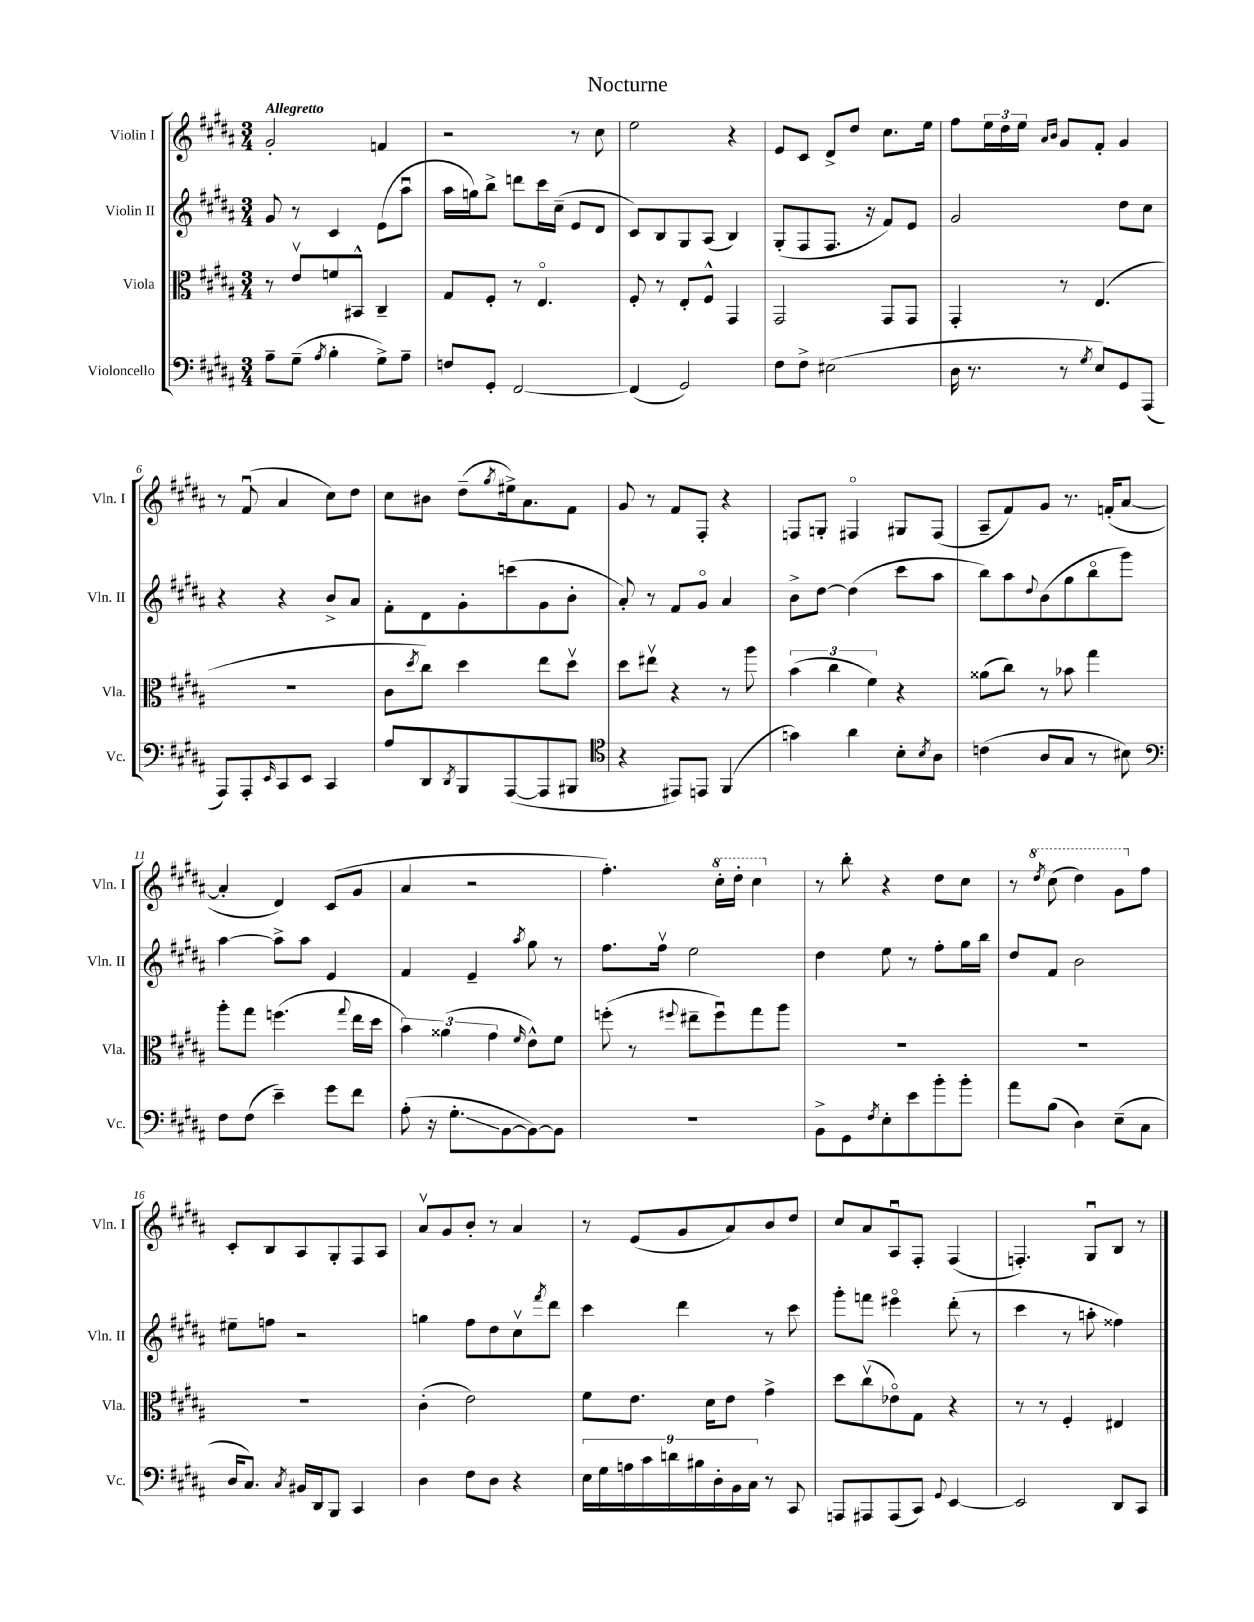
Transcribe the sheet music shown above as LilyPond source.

\header { title = "Nocturne" }
<<
\new StaffGroup <<
\new Staff = "s0" \with { instrumentName = "Violin I" shortInstrumentName = "Vln. I" } {
    \clef treble \key b \major \numericTimeSignature \time 3/4 \tempo "Allegretto"
    gis'2-. f'4 |
    r2 r8 cis''8 |
    e''2 r4 |
    e'8 cis'8 dis'8-> dis''8 cis''8. e''16 |
    fis''8 \tuplet 3/2 { e''16 dis''16 e''16 } \grace { ais'16 b'16 } gis'8 fis'8-. gis'4 |
    r8 fis'8\downbow( ais'4 cis''8) dis''8 |
    cis''8 bis'8 dis''8--( \acciaccatura { gis''8 } eis''16->) ais'8. fis'8 |
    gis'8 r8 fis'8 fis8-. r4 |
    f8 g8-. fis4\flageolet gis8 fis8( |
    ais8-- fis'8) gis'8 r8. f'16-.( ais'8~ |
    ais'4-. dis'4) cis'8( gis'8 |
    ais'4 r2 |
    fis''4.-.) \ottava #1 cis'''16-. dis'''16-. cis'''4 \ottava #0 |
    r8 b''8-. r4 dis''8 cis''8 |
    r8 \ottava #1 \acciaccatura { dis'''8 } cis'''8( dis'''4) gis''8 \ottava #0 fis''8 |
    cis'8-. b8 ais8 gis8-. fis8 ais8 |
    ais'8\upbow gis'8 b'8-. r8 ais'4 |
    r8 e'8( gis'8 ais'8) b'8 dis''8 |
    cis''8 ais'8 ais8\downbow fis8-. fis4( |
    f4.-.) gis8\downbow b8 r8 \bar "|." |
}
\new Staff = "s1" \with { instrumentName = "Violin II" shortInstrumentName = "Vln. II" } {
    \clef treble \key b \major \numericTimeSignature \time 3/4
    gis'8 r8 cis'4 e'8( ais''8\downbow |
    ais''16 g''16) b''8-> d'''8 cis'''16 cis''16--( e'8 dis'8 |
    cis'8) b8 gis8 ais8( b4) |
    gis8-.( fis8 fis8. r16 fis'8) e'8 |
    gis'2 dis''8 cis''8 |
    r4 r4 b'8-> ais'8 |
    fis'8-. dis'8 gis'8-. c'''8( gis'8 b'8-. |
    ais'8-.) r8 fis'8 gis'8\flageolet ais'4 |
    b'8-> dis''8~ dis''4( cis'''8 ais''8 |
    b''8) ais''8 \appoggiatura { dis''8 } b'8( gis''8 b''8\flageolet gis'''8) |
    ais''4~ ais''8-> ais''8 e'4 |
    fis'4 e'4-- \acciaccatura { ais''8 } gis''8 r8 |
    fis''8. fis''16\upbow e''2 |
    dis''4 e''8 r8 fis''8-. gis''16 b''16 |
    dis''8 fis'8 b'2 |
    eis''8-- f''8 r2 |
    g''4 fis''8 dis''8 cis''8\upbow \acciaccatura { fis'''8 } dis'''8 |
    cis'''4 dis'''4 r8 cis'''8 |
    gis'''8-. f'''8 eis'''4\flageolet dis'''8-.( r8 |
    cis'''4 r8 a''8-. fisis''4) \bar "|." |
}
\new Staff = "s2" \with { instrumentName = "Viola" shortInstrumentName = "Vla." } {
    \clef alto \key b \major \numericTimeSignature \time 3/4
    r8 e'8\upbow f'8 bis,8-^ cis4-- |
    gis8 fis8-. r8 e4.\flageolet |
    fis8-. r8 e8-. fis8-^ gis,4 |
    gis,2 gis,8 gis,8 |
    gis,4-. r8 e4.( |
    R2. |
    cis'8 \acciaccatura { dis''8 } cis''8) dis''4 e''8 dis''8\upbow |
    dis''8 eis''8\upbow r4 r8 ais''8 |
    \tuplet 3/2 { b'4( cis''4 fis'4) } r4 |
    aisis'8( cis''8) r8 bes'8 gis''4 |
    ais''8-. gis''8 f''4.( \appoggiatura { gis''8 } e''16 dis''16 |
    \tuplet 3/2 { b'4) aisis'4( gis'4 } \grace { fis'16 } e'8-^) fis'8 |
    f''8-.( r8 \appoggiatura { fis''8 } eis''8-- fis''8\downbow) gis''8 ais''8 |
    R2. |
    R2. |
    R2. |
    cis'4-.( e'2) |
    fis'8 e'8. dis'16 e'8 gis'4-> |
    dis''8 cis''8\upbow( ees'8\flageolet) gis8 r4 |
    r8 r8 fis4-. eis4 \bar "|." |
}
\new Staff = "s3" \with { instrumentName = "Violoncello" shortInstrumentName = "Vc." } {
    \clef bass \key b \major \numericTimeSignature \time 3/4
    ais8-- gis8--( \acciaccatura { ais8 } b4-. gis8->) ais8-- |
    f8 gis,8-. fis,2~ |
    fis,4( gis,2) |
    fis8 fis8-> eis2( |
    dis16 r8. r8 \acciaccatura { gis8 } e8) gis,8 ais,,8( |
    ais,,8) ais,,8-. \grace { e,16 } cis,8 e,8 cis,4 |
    ais8 dis,8 \acciaccatura { dis,8 } b,,8 ais,,8~( ais,,8 bis,,8 |
    \clef tenor r4 eis,8) e,8 fis,4( |
    g'4) ais'4 b8-. \acciaccatura { b8 } ais8 |
    c'4( ais8 gis8 r8 bis8) |
    \clef bass fis8 fis8( e'4--) gis'8 fis'8 |
    ais8-.( r16 gis8.-.\glissando b,8~ b,8~) b,8 |
    R2. |
    b,8-> gis,8 \acciaccatura { fis8 } e8-. e'8 b'8-. b'8-. |
    ais'8 b8( dis4) e8--( cis8 |
    dis16 cis8.) \acciaccatura { cis8 } bis,16 dis,16 b,,8 cis,4 |
    dis4 fis8 dis8 r4 |
    \tuplet 9/8 { e16 gis16 a16 cis'16 d'16 bis16 dis16-. b,16 cis16 } r8 cis,8 |
    a,,8 ais,,8 ais,,8( cis,8) \appoggiatura { gis,8 } e,4~ |
    e,2 dis,8 cis,8 \bar "|." |
}
>>
>>
